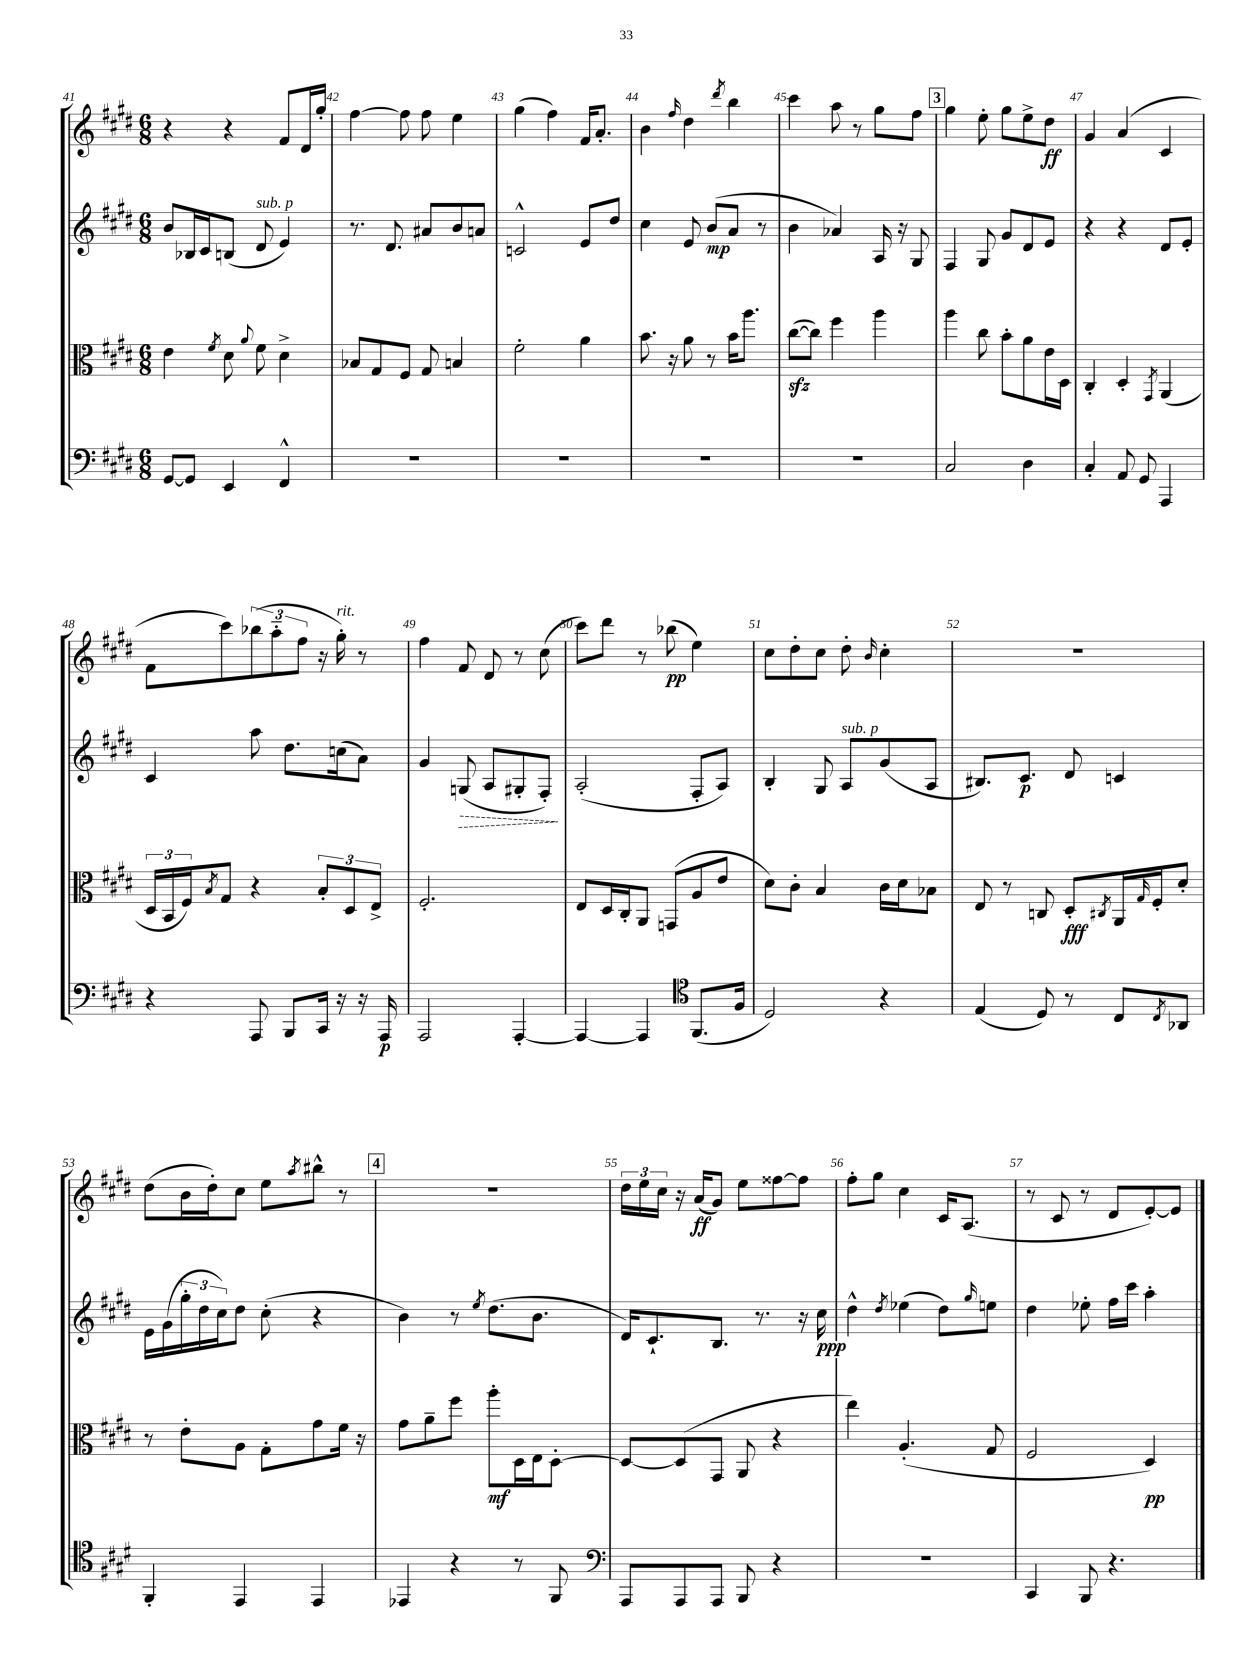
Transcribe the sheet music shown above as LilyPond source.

<<
\new StaffGroup <<
\new Staff = "s0" {
    \clef treble \key e \major \numericTimeSignature \time 6/8
    r4 r4 fis'8 dis'16 gis''16-. |
    fis''4~ fis''8 fis''8 e''4 |
    gis''4( fis''4) fis'16 a'8.-. |
    b'4 \grace { fis''16 } dis''4 \acciaccatura { dis'''8 } b''4 |
    cis'''4 a''8 r8 gis''8 fis''8 |
    \mark \markup { \box "3" } gis''4 e''8-. gis''8 e''8-> dis''8\ff |
    gis'4 a'4( cis'4 |
    fis'8 cis'''8) \tuplet 3/2 { bes''8( a''8-_ fis''8 } r16 gis''16-.^\markup { \italic "rit." }) r8 |
    fis''4 fis'8 dis'8 r8 cis''8( |
    cis'''8) dis'''8 r8 bes''8\pp( e''4) |
    cis''8 dis''8-. cis''8 dis''8-. \grace { b'16 } cis''4-. |
    R2. |
    dis''8( b'16 dis''16-.) cis''8 e''8 \acciaccatura { a''8 } bis''8-^ r8 |
    \mark \markup { \box "4" } R2. |
    \tuplet 3/2 { dis''16 e''16 cis''16 } r16 a'16\ff( gis'8) e''8 fisis''8~ fisis''8 |
    fis''8-. gis''8 cis''4 cis'16 a8.( |
    r8 cis'8 r8 dis'8 e'8~-.) e'8 \bar "|." |
}
\new Staff = "s1" {
    \clef treble \key e \major \numericTimeSignature \time 6/8
    b'8 bes16 cis'16 b8( dis'8^\markup { \italic "sub. p" } e'4) |
    r8. dis'8. ais'8 b'8 a'8 |
    c'2-^ e'8 dis''8 |
    cis''4 e'8 b'8\mp( a'8 r8 |
    b'4 aes'4) a16 r16 gis8 |
    \mark \markup { \box "3" } fis4 gis8 gis'8 dis'8 e'8 |
    r4 r4 dis'8 e'8-. |
    cis'4 a''8 dis''8. c''16( a'8) |
    gis'4 \once \override Hairpin.style = #'dashed-line g8\>( a8 gis8-. fis8-.\!) |
    a2-.( fis8-. a8) |
    b4-. gis8 a8^\markup { \italic "sub. p" } gis'8( a8 |
    bis8.) cis'8.\p dis'8 c'4 |
    e'16 gis'16( \tuplet 3/2 { gis''16-. dis''16 cis''16) } dis''8 cis''8-.( r4 |
    \mark \markup { \box "4" } b'4) r8 \acciaccatura { e''8 } dis''8.( b'8. |
    dis'16) cis'8.-! b8. r8. r16 cis''16\ppp |
    dis''4-^ \acciaccatura { dis''8 } ees''4( dis''8) \grace { gis''16 } e''8 |
    dis''4 ees''8-. fis''16 cis'''16 a''4-. \bar "|." |
}
\new Staff = "s2" {
    \clef alto \key e \major \numericTimeSignature \time 6/8
    e'4 \acciaccatura { fis'8 } dis'8 \appoggiatura { a'8 } fis'8 dis'4-> |
    bes8 gis8 fis8 gis8 b4 |
    fis'2-. a'4 |
    b'8. r16 a'8 r8 b'16 a''8. |
    cis''8~\sfz( cis''8) fis''4 a''4 |
    \mark \markup { \box "3" } a''4 cis''8 b'8-. a'8 e'16 dis16 |
    cis4-. dis4-. \acciaccatura { gis,8 } a,4( |
    \tuplet 3/2 { dis16 b,16 fis16) } \acciaccatura { b8 } gis8 r4 \tuplet 3/2 { b8-. dis8 e8-> } |
    fis2.-. |
    e8 dis16 cis16-. a,8 g,8( a8 e'8 |
    dis'8) cis'8-. b4 cis'16 dis'16 bes8 |
    e8 r8 c8 dis8-.\fff \acciaccatura { cis8 } a,16 \grace { gis16 } fis16-. dis'8-. |
    r8 e'8-. a8 gis8-. gis'8 fis'16 r16 |
    \mark \markup { \box "4" } gis'8 a'8-- fis''8 a''8-.\mf dis16 e16 dis8~-. |
    dis8~ dis8( gis,8 a,8 r4 |
    e''4) a4.-.( gis8 |
    fis2 dis4\pp) \bar "|." |
}
\new Staff = "s3" {
    \clef bass \key e \major \numericTimeSignature \time 6/8
    gis,8~ gis,8 e,4 fis,4-^ |
    R2. |
    R2. |
    R2. |
    R2. |
    \mark \markup { \box "3" } cis2 dis4 |
    cis4-. a,8 gis,8 a,,4 |
    r4 a,,8 b,,8 cis,16 r16 r16 a,,16\p |
    a,,2 a,,4~-. |
    a,,4~ a,,4 \clef tenor fis,8.( fis16 |
    dis2) r4 |
    e4( dis8) r8 cis8 \acciaccatura { cis8 } aes,8 |
    fis,4-. e,4 e,4 |
    \mark \markup { \box "4" } ees,4 r4 r8 fis,8 |
    \clef bass a,,8 a,,8 a,,8 b,,8 r4 |
    R2. |
    cis,4 b,,8 r4. \bar "|." |
}
>>
>>
\layout { \context { \Score currentBarNumber = #41 \override BarNumber.break-visibility = ##(#f #t #t) barNumberVisibility = #all-bar-numbers-visible } }
